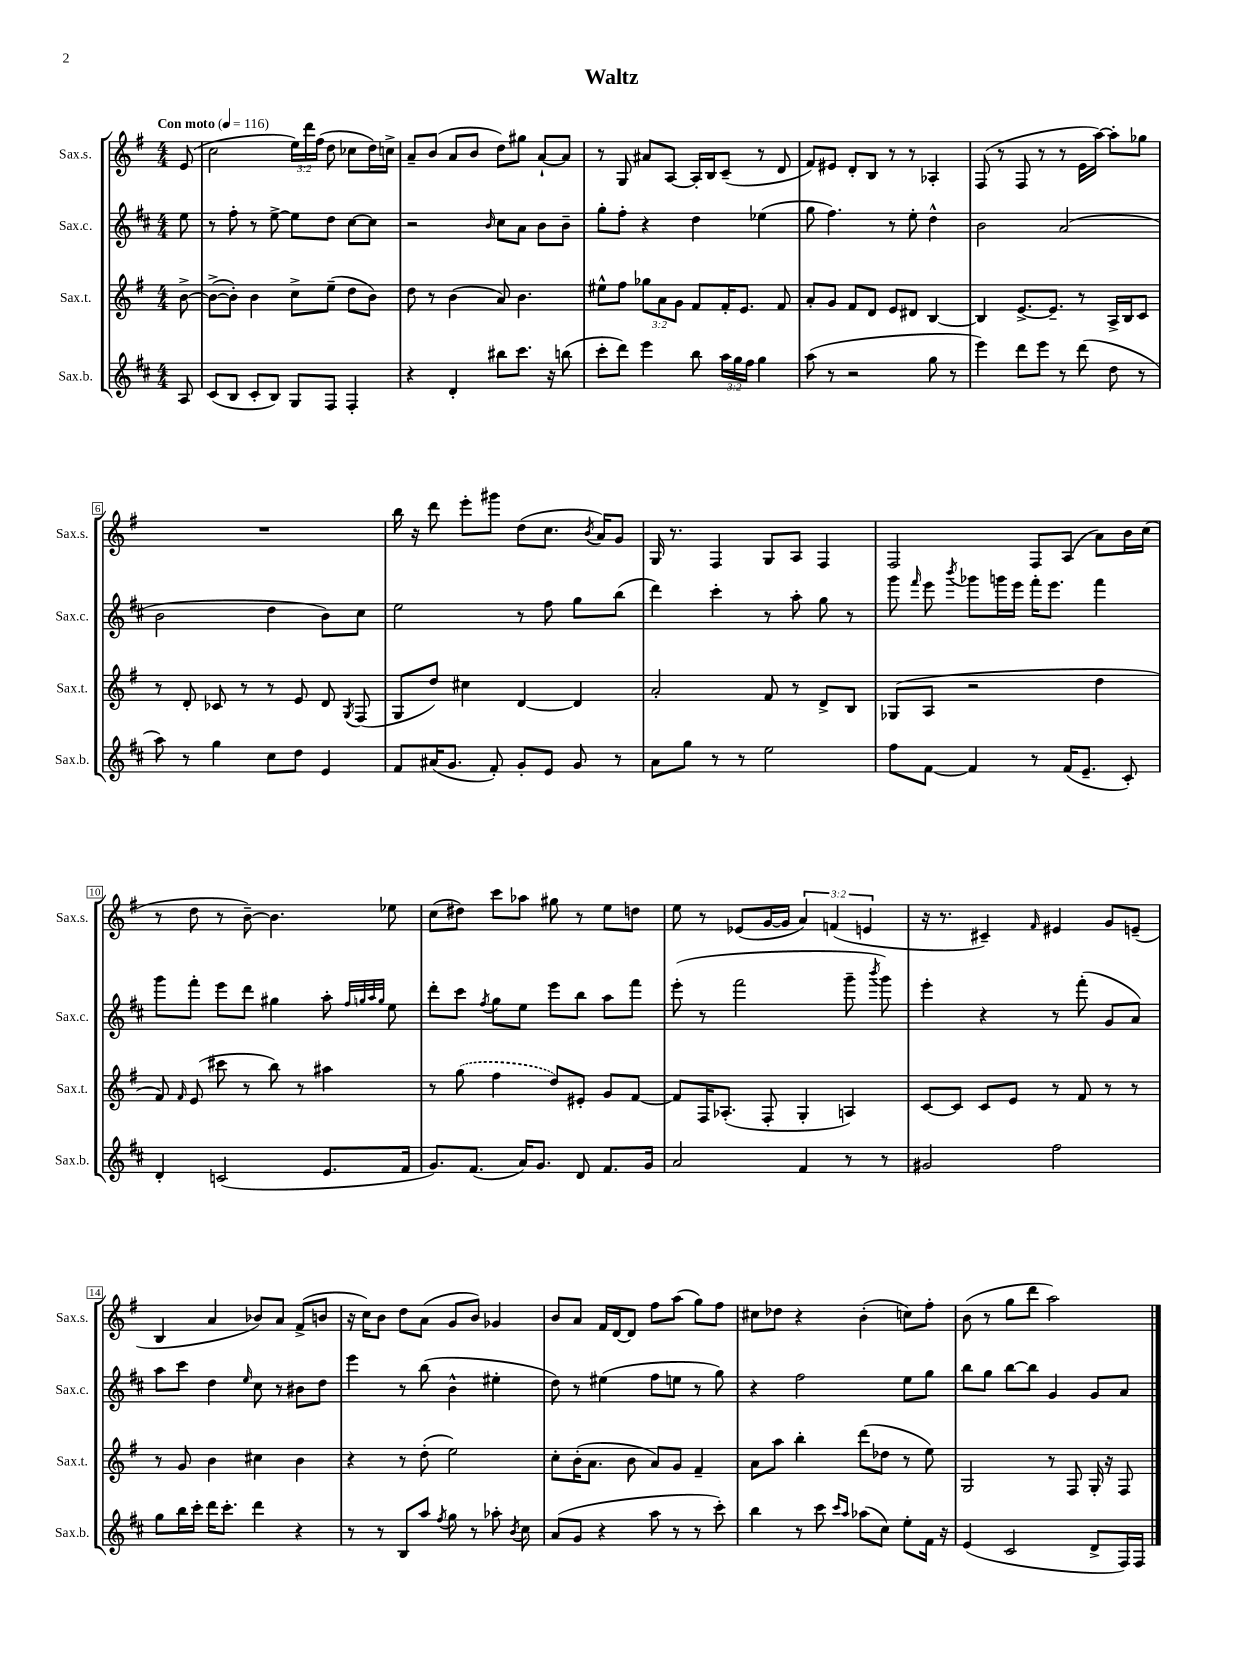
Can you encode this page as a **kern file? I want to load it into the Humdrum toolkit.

**kern	**kern	**kern	**kern
*staff4	*staff3	*staff2	*staff1
*clefG2	*clefG2	*clefG2	*clefG2
*k[f#c#]	*k[f#]	*k[f#c#]	*k[f#]
*M4/4	*M4/4	*M4/4	*M4/4
*MM116	*MM116	*MM116	*MM116
8A	[8b^	8ee	(8e
=	=	=	=
(8c#	(8b^_	8r	2cc
8B	8b'])	8ff#'	.
8c#'	4b	8r	.
8B)	.	[8ee^	.
8G	8cc^	8ee]	24ee)
.	.	.	24ddd
.	.	.	(24ff#
8F#	(8ee~	8dd	8dd
4F#'	8dd	[8cc#	8cc-
.	8b)	8cc#]	16dd)
.	.	.	16cc^
=	=	=	=
4r	8dd	2r	8a~
.	8r	.	(8b
4d'	(4b	.	8a
.	.	.	8b
.	.	16qqb	.
8bb#	8a)	8cc#	8dd)
8.ccc#	4.b	8a	8gg#
.	.	8b	[8a`
16r	.	.	.
(8bb	.	8b~	8a]
=	=	=	=
8ccc#'	8ee#^^	8gg'	8r
8ddd)	8ff#	8ff#'	8G
4eee	12gg-	4r	8a#
.	12a	.	.
.	.	.	[8A
.	12g	.	.
8bb	8f#	4dd	16A']
.	.	.	16B
24aa	16f#'	.	(8c~
24gg	.	.	.
.	8.e	.	.
24ff#	.	.	.
4gg	.	(4ee-	8r
.	8f#	.	8d
=	=	=	=
(8aa	8a'	8gg	8f#)
8r	8g	4.ff#)	8e#
2r	8f#	.	8d'
.	8d	.	8B
.	8e	8r	8r
.	8d#	8ee'	8r
8gg	[4B	4dd^^	4A-'
8r	.	.	.
=	=	=	=
4eee)	4B]	2b	(8F#
.	.	.	8r
8ddd	[8.e^	.	8F#
8eee	.	.	8r
.	8.e~]	.	.
8r	.	(2a	8r
(8ddd	8r	.	16e
.	.	.	[16aa)
8dd	16A^	.	8aa']
.	16B	.	.
8r	8c	.	8gg-
=	=	=	=
8aa)	8r	2b	1r
8r	8d'	.	.
4gg	8c-	.	.
.	8r	.	.
8cc#	8r	4dd	.
8dd	8e	.	.
4e	8d	8b)	.
.	8qG	.	.
.	(8F#	8cc#	.
=	=	=	=
8f#	8G	2ee	16bb
.	.	.	16r
(16a#	8dd)	.	8ddd
8.g	.	.	.
.	4cc#	.	8eee'
8f#')	.	.	8ggg#
8g'	[4d	8r	(8dd
8e	.	8ff#	8.cc
8g	4d]	8gg	.
.	.	.	8qb
.	.	.	16a)
8r	.	(8bb	8g
=	=	=	=
8a	2a'	4ddd)	16G
.	.	.	8.r
8gg	.	.	.
8r	.	4ccc#'	4F#
8r	.	.	.
2ee	8f#	8r	8G
.	8r	8aa'	8A
.	8d^	8gg	4F#
.	8B	8r	.
=	=	=	=
8ff#	(8G-	8ggg	2F#
.	.	16qqfff#	.
[8f#	8A	8eee	.
.	.	8qbbb	.
4f#]	2r	8ggg-	.
.	.	16ggg	.
.	.	16eee	.
8r	.	16fff#'	8F#
.	.	8.eee	.
(16f#	.	.	(8A
8.e~	.	.	.
.	4dd	4fff#	8a)
8c#')	.	.	16b
.	.	.	(16cc
=	=	=	=
4d'	8f#)	8ggg	8r
.	16qqf#	.	.
.	(8e	8fff#'	8dd
(2c	8ccc#	8eee	8r
.	8r	8ddd	[8b~)
.	8bb)	4gg#	4.b]
.	8r	.	.
8.e	4aa#	8aa'	.
.	.	32qqff#	.
.	.	32qqgg	.
.	.	32qqaa	.
.	.	32qqgg	.
.	.	8ee	8ee-
16f#	.	.	.
=	=	=	=
8.g)	8r	8ddd'	(8cc
.	(8gg	8ccc#	8dd#)
(8.f#	.	.	.
.	.	8qff#	.
.	4ff#	8gg	8ccc
16a)	.	8ee	8aa-
8.g	.	.	.
.	8dd)	8eee	8gg#
8d	8e#'	8bb	8r
8.f#	8g	8aa	8ee
.	[8f#	8fff#	8dd
16g	.	.	.
=	=	=	=
2a	8f#]	(8eee'	8ee
.	16F#	8r	8r
.	(8.A-'	.	.
.	.	2fff#	(8e-
.	8F#'	.	[16g
.	.	.	16g]
4f#	4G'	.	6a)
.	.	.	(6f
8r	4A)	8ggg~	.
.	.	.	6e
.	.	8qbbb	.
8r	.	8ggg)	.
=	=	=	=
2g#	[8c	4eee'	16r
.	.	.	8.r
.	8c]	.	.
.	8c	4r	4c#~)
.	8e	.	.
.	.	.	16qqf#
2ff#	8r	8r	4e#
.	8f#	(8fff#'	.
.	8r	8g	8g
.	8r	8a)	(8e~
=	=	=	=
8gg	8r	8aa	4B
16bb	8g	8ccc#	.
16ccc#'	.	.	.
16ddd	4b	4dd	4a
8.ccc#'	.	.	.
.	.	16qqee	.
4ddd	4cc#	8cc#	8b-)
.	.	8r	8a
4r	4b	8b#	(8f#^
.	.	8dd	8b
=	=	=	=
8r	4r	4eee	16r
.	.	.	16cc)
8r	.	.	8b
8B	8r	8r	8dd
8aa	(8dd'	(8bb	(8a
8qff#	.	.	.
8gg	2ee)	4b^^	8g
8r	.	.	8b)
8aa-'	.	4ee#'	4g-
8qb	.	.	.
8cc#	.	.	.
=	=	=	=
(8a	8cc'	8dd)	8b
8g	(16b'	8r	8a
.	8.a	.	.
4r	.	(4ee#	16f#
.	.	.	[16d
.	8b	.	8d]
8aa	8a)	8ff#	8ff#
8r	8g	8ee	(8aa
8r	4f#~	8r	8gg)
8ccc#')	.	8gg)	8ff#
=	=	=	=
4bb	8a	4r	8cc#
.	8aa	.	8dd-
8r	4bb'	2ff#	4r
8ccc#	.	.	.
16qqccc#	.	.	.
16qqaa	.	.	.
(8aa-	(8ddd	.	(4b'
8cc#)	8dd-	.	.
8ee'	8r	8ee	8cc)
16f#	8ee)	8gg	8ff#'
16r	.	.	.
=	=	=	=
(4e	2G	8bb	(8b
.	.	8gg	8r
2c#	.	[8bb	8gg
.	.	8bb]	8ddd
.	8r	4g	2aa)
.	8F#	.	.
8d^	16G'	8g	.
.	16r	.	.
16F#)	8F#	8a	.
16F#	.	.	.
==	==	==	==
*-	*-	*-	*-
